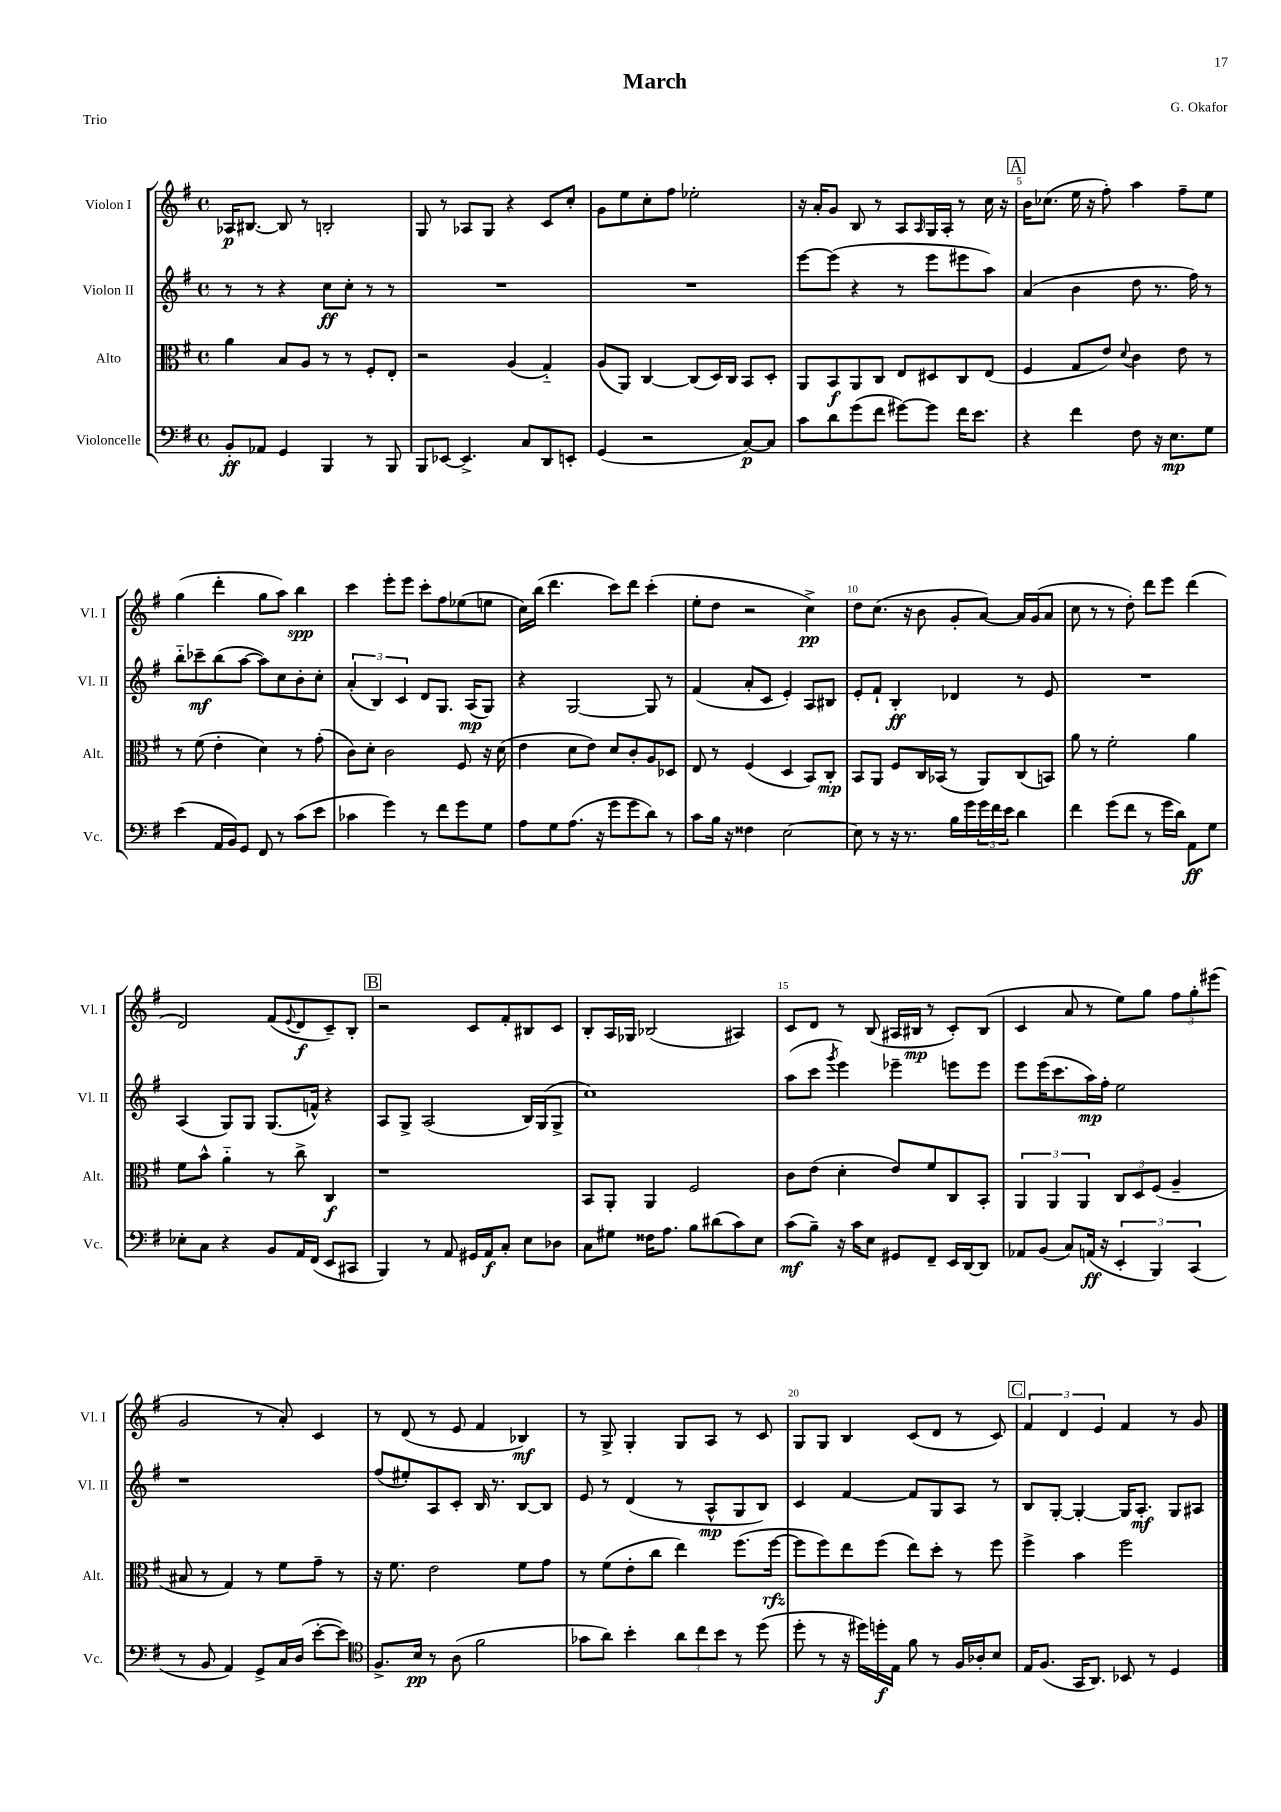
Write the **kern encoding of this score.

**kern	**dynam	**kern	**dynam	**kern	**dynam	**kern	**dynam
*part4	*part4	*part3	*part3	*part2	*part2	*part1	*part1
*staff4	*staff4	*staff3	*staff3	*staff2	*staff2	*staff1	*staff1
*I"Violoncelle	*	*I"Alto	*	*I"Violon II	*	*I"Violon I	*
*I'Vc.	*	*I'Alt.	*	*I'Vl. II	*	*I'Vl. I	*
*clefF4	*	*clefC3	*	*clefG2	*	*clefG2	*
*k[f#]	*	*k[f#]	*	*k[f#]	*	*k[f#]	*
*M4/4	*	*M4/4	*	*M4/4	*	*M4/4	*
*met(c)	*	*met(c)	*	*met(c)	*	*met(c)	*
=1	=1	=1	=1	=1	=1	=1	=1
8BB'/L	ff	4a\	.	8r	.	16A-X/KL	p
.	.	.	.	.	.	[8.B#X/J	.
8AA-X/J	.	.	.	8r	.	.	.
4GG/	.	8B/L	.	4r	.	8B#/]	.
.	.	8A/J	.	.	.	8r	.
4BBB/	.	8r	.	8cc\L	ff	2Bn'/	.
.	.	8r	.	8cc'\J	.	.	.
8r	.	8F#'/L	.	8r	.	.	.
8BBB/	.	8E'/J	.	8r	.	.	.
=2	=2	=2	=2	=2	=2	=2	=2
8BBB/L	.	2r	.	1r	.	8G/	.
[8EE-X/J	.	.	.	.	.	8r	.
4.EE-^/]	.	.	.	.	.	8A-X/L	.
.	.	.	.	.	.	8G/J	.
.	.	(4A/	.	.	.	4r	.
8C/L	.	.	.	.	.	.	.
8DD/	.	4G/)	.	.	.	8c/L	.
8EEn'/J	.	.	.	.	.	8cc'/J	.
=3	=3	=3	=3	=3	=3	=3	=3
(4GG/	.	(8A/L	.	1r	.	8g\L	.
.	.	8AA/J)	.	.	.	8ee\	.
2r	.	[4C/	.	.	.	8cc'\	.
.	.	.	.	.	.	8ff#\J	.
.	.	(8C/L]	.	.	.	2ee-X'\	.
.	.	16D/L)	.	.	.	.	.
.	.	16C/JJ	.	.	.	.	.
[8C/L)	p	8BB/L	.	.	.	.	.
8C/J]	.	8D'/J	.	.	.	.	.
=4	=4	=4	=4	=4	=4	=4	=4
8c\L	.	8AA/L	.	[8eee\L	.	16r	.
.	.	.	.	.	.	16a'/KL	.
8d\	.	8BB/	f	(8eee\J]	.	8g/J	.
(8g\	.	8AA/	.	4r	.	8B/	.
8f#\J	.	8C/J	.	.	.	8r	.
[8g#X\L)	.	8E/L	.	8r	.	8A/L	.
.	.	.	.	.	.	16qqA/	.
8g#\J]	.	8D#X/	.	8eee\L	.	16G/L	.
.	.	.	.	.	.	16A'/JJ	.
16f#\KL	.	8C/	.	8eee#X\	.	8r	.
8.e\J	.	.	.	.	.	.	.
.	.	(8E/J	.	8aa\J)	.	16cc\	.
.	.	.	.	.	.	16r	.
!!LO:REH:place=s1:t=A
=5	=5	=5	=5	=5	=5	=5	=5
4r	.	4F#/	.	(4a/	.	16b\KL	.
.	.	.	.	.	.	(8.cc-X\J	.
4f#\	.	8G/L	.	4b\	.	16ee\	.
.	.	.	.	.	.	16r	.
.	.	8e/J)	.	.	.	8ff#'\)	.
.	.	8qqd/	.	.	.	.	.
8F#\	.	4c\	.	8dd\	.	4aa\	.
16r	.	.	.	8.r	.	.	.
8.E\L	mp	.	.	.	.	.	.
.	.	8e\	.	.	.	8ff#~\L	.
.	.	.	.	16ff#\)	.	.	.
8G\J	.	8r	.	8r	.	8ee\J	.
!!LO:LB:g=z
=6	=6	=6	=6	=6	=6	=6	=6
(4e\	.	8r	.	8bb\L	.	(4gg\	.
.	.	(8f#\	.	8ccc-X~\	mf	.	.
16AA/LL	.	4e'\	.	(8bb\	.	4ddd'\	.
16BB/J)	.	.	.	.	.	.	.
8GG/J	.	.	.	[8aa\J	.	.	.
8FF#/	.	4d\)	.	8aa\L])	.	8gg\L	.
8r	.	.	.	8cc\	.	8aa\J)	.
(8c\L	.	8r	.	8b'\	.	4bb\	spp
8e\J	.	(8g'\	.	8cc'\J	.	.	.
=7	=7	=7	=7	=7	=7	=7	=7
4c-X\	.	8c\L)	.	(6a'/	.	4ccc\	.
.	.	8d'\J	.	.	.	.	.
.	.	.	.	6B/)	.	.	.
4g\)	.	2c\	.	.	.	8eee'\L	.
.	.	.	.	6c/	.	.	.
.	.	.	.	.	.	8eee\J	.
8r	.	.	.	8d/L	.	8ccc'\L	.
8f#\L	.	.	.	8.G/J	.	8ff#\	.
8g\	.	8F#/	.	.	.	(8ee-X\	.
.	.	.	.	(16A/KL	mp	.	.
8G\J	.	16r	.	8G/J)	.	8een\J	.
.	.	(16d\	.	.	.	.	.
=8	=8	=8	=8	=8	=8	=8	=8
8A\L	.	4e\	.	4r	.	16cc\LL)	.
.	.	.	.	.	.	(16bb\JJ	.
8G\	.	.	.	.	.	4.ddd\	.
(8.A\J	.	8d\L	.	[2G/	.	.	.
.	.	8e\J)	.	.	.	.	.
16r	.	.	.	.	.	.	.
8g\L	.	8d/L	.	.	.	8ccc\L)	.
8g\	.	8c'/	.	.	.	8ddd\J	.
8d\J)	.	8A/	.	8G/]	.	(4ccc'\	.
8r	.	8D-X/J	.	8r	.	.	.
=9	=9	=9	=9	=9	=9	=9	=9
8c\L	.	8E/	.	(4f#/	.	8ee'\L	.
16B\Jk	.	8r	.	.	.	8dd\J	.
16r	.	.	.	.	.	.	.
4F##X\	.	(4F#/	.	8a'/L	.	2r	.
.	.	.	.	8c/J	.	.	.
[2E\	.	4D/	.	4e'/)	.	.	.
.	.	8BB/L)	.	8A/L	.	4cc^\)	pp
.	.	8C'/J	mp	8B#X/J	.	.	.
=10	=10	=10	=10	=10	=10	=10	=10
8E\]	.	8BB/L	.	8e'/L	.	8dd\L	.
8r	.	8AA/J	.	8f#`/J	.	(8.cc\J	.
16r	.	8F#/L	.	4B'/	ff	.	.
8.r	.	.	.	.	.	16r	.
.	.	16C/L	.	.	.	8b\	.
.	.	(16BB-X/JJ	.	.	.	.	.
16B\LL	.	8r	.	4d-X/	.	8g'/L	.
16g\	.	.	.	.	.	.	.
24g\	.	8AA/L)	.	.	.	[8a/J)	.
24f#\	.	.	.	.	.	.	.
24e\JJ	.	.	.	.	.	.	.
4d\	.	(8C/	.	8r	.	16a/LL]	.
.	.	.	.	.	.	(16g/J	.
.	.	8BBn/J)	.	8e/	.	8a/J	.
=11	=11	=11	=11	=11	=11	=11	=11
4f#\	.	8a\	.	1r	.	8cc\	.
.	.	8r	.	.	.	8r	.
(8g\L	.	2f#'\	.	.	.	8r	.
8f#\J	.	.	.	.	.	8dd'\)	.
8r	.	.	.	.	.	8ddd\L	.
16g\LL	.	.	.	.	.	8eee\J	.
16d\JJ)	.	.	.	.	.	.	.
8AA\L	ff	4a\	.	.	.	(4ddd\	.
8G\J	.	.	.	.	.	.	.
!!LO:LB:g=z
=12	=12	=12	=12	=12	=12	=12	=12
8E-X'\L	.	8f#\L	.	(4A/	.	2d/)	.
8C\J	.	8b^^\J	.	.	.	.	.
4r	.	4a\	.	8G/L)	.	.	.
.	.	.	.	8G/J	.	.	.
8BB/L	.	8r	.	(8.G/L	.	(8f#/L	.
.	.	.	.	.	.	8qqe/	.
16AA/L	.	8cc^\	.	.	.	8d/	f
(16FF#/JJ	.	.	.	16fn^^/Jk)	.	.	.
8EE/L	.	4C/	f	4r	.	8c~/)	.
8CC#X/J	.	.	.	.	.	8B'/J	.
!!LO:REH:place=s1:t=B
=13	=13	=13	=13	=13	=13	=13	=13
4BBB/)	.	1r	.	8A/L	.	2r	.
.	.	.	.	8G^/J	.	.	.
8r	.	.	.	(2A/	.	.	.
8AA/	.	.	.	.	.	.	.
16GG#X/LL	.	.	.	.	.	8c/L	.
16AA/J	f	.	.	.	.	.	.
8C'/J	.	.	.	.	.	8f#'/	.
8E\L	.	.	.	16B/LL)	.	8B#X/	.
.	.	.	.	(16G/J	.	.	.
8D-X\J	.	.	.	8G^/J	.	8c/J	.
=14	=14	=14	=14	=14	=14	=14	=14
8C\L	.	8BB/L	.	1cc)	.	8B'/L	.
8G#X\J	.	8AA'/J	.	.	.	16A/L	.
.	.	.	.	.	.	16G-X/JJ	.
16F##X\KL	.	4AA/	.	.	.	(2B-X/	.
8.A\J	.	.	.	.	.	.	.
8B\L	.	2F#/	.	.	.	.	.
(8d#X\	.	.	.	.	.	.	.
8c\)	.	.	.	.	.	4A#X/)	.
8E\J	.	.	.	.	.	.	.
=15	=15	=15	=15	=15	=15	=15	=15
(8c\L	mf	8c\L	.	(8aa\L	.	8c/L	.
8B~\J)	.	(8e\J	.	8ccc\J	.	8d/J	.
.	.	.	.	8qggg/	.	.	.
16r	.	4d'\	.	4eee\)	.	8r	.
16c\KL	.	.	.	.	.	.	.
8E\J	.	.	.	.	.	(8B/	.
8GG#X/L	.	8e/L)	.	4eee-X~\	.	16A#X/LL	.
.	.	.	.	.	.	16B#X/JJ	mp
8FF#~/J	.	8f#/	.	.	.	8r	.
16EE/LL	.	8C/	.	8eeen\L	.	8c'/L)	.
[16DD/J	.	.	.	.	.	.	.
8DD/J]	.	8BB'/J	.	8eee\J	.	(8B#/J	.
=16	=16	=16	=16	=16	=16	=16	=16
8AA-X/L	.	6AA/	.	8eee\L	.	4c/	.
(8BB/J	.	.	.	(16eee\K	.	.	.
.	.	6AA/	.	.	.	.	.
.	.	.	.	8.ccc\	.	.	.
8C/L)	.	.	.	.	.	8a/	.
.	.	6AA/	.	.	.	.	.
(16AAn/Jk	ff	.	.	16aa\L)	mp	8r	.
16r	.	.	.	16ff#'\JJ	.	.	.
6EE'/	.	12C/L	.	2ee\	.	8ee\L)	.
.	.	12D/	.	.	.	.	.
.	.	.	.	.	.	8gg\J	.
6BBB/)	.	(12F#/J	.	.	.	.	.
.	.	4A~/	.	.	.	12ff#\L	.
(6CC/	.	.	.	.	.	12gg'\	.
.	.	.	.	.	.	(12eee#X\J	.
!!LO:LB:g=z
=17	=17	=17	=17	=17	=17	=17	=17
8r	.	8B#X/	.	1r	.	2g/	.
8BB/	.	8r	.	.	.	.	.
4AA/)	.	4G/)	.	.	.	.	.
8GG^/L	.	8r	.	.	.	8r	.
16C/L	.	8f#\L	.	.	.	8a'/)	.
(16D/JJ	.	.	.	.	.	.	.
[8e'\L	.	8g~\J	.	.	.	4c/	.
8e\J])	.	8r	.	.	.	.	.
=18	=18	=18	=18	=18	=18	=18	=18
*clefC4	*	*	*	*	*	*	*
8.F#^/L	.	16r	.	(8ff#/L	.	8r	.
.	.	8.f#\	.	.	.	.	.
.	.	.	.	8ee#X'/)	.	(8d/	.
16B/Jk	pp	.	.	.	.	.	.
8r	.	2e\	.	8A/	.	8r	.
(8A\	.	.	.	8c'/J	.	8e/	.
2f#\	.	.	.	16B/	.	4f#/	.
.	.	.	.	8.r	.	.	.
.	.	8f#\L	.	[8B/L	.	4B-X/)	mf
.	.	8g\J	.	8B/J]	.	.	.
=19	=19	=19	=19	=19	=19	=19	=19
8g-X\L	.	8r	.	8e/	.	8r	.
8a\J)	.	(8f#\L	.	8r	.	8G^/	.
4b'\	.	8e'\	.	(4d/	.	4G'/	.
.	.	8cc\J	.	.	.	.	.
12a\L	.	4ee\)	.	8r	.	8G/L	.
12cc\	.	.	.	.	.	.	.
.	.	.	.	8A^^/L	mp	8A/J	.
12b\J	.	.	.	.	.	.	.
8r	.	(8.ff#\L	.	8G/	.	8r	.
(8dd\	.	.	.	8B/J)	.	8c/	.
.	.	[16ff#\Jk	rfz	.	.	.	.
=20	=20	=20	=20	=20	=20	=20	=20
8dd'\	.	8ff#\L]	.	4c/	.	8G/L	.
8r	.	8ff#\)	.	.	.	8G/J	.
16r	.	8ee\	.	[4f#/	.	4B/	.
16dd#X\LL)	.	.	.	.	.	.	.
16ddn'\	f	(8ff#\J	.	.	.	.	.
16E\JJ	.	.	.	.	.	.	.
8f#\	.	8ee\L)	.	8f#/L]	.	(8c/L	.
8r	.	8dd'\J	.	8G/	.	8d/J	.
16F#/LL	.	8r	.	8A/J	.	8r	.
16A-X'/J	.	.	.	.	.	.	.
8B/J	.	8ff#\	.	8r	.	8c/)	.
!!LO:REH:place=s1:t=C
=21	=21	=21	=21	=21	=21	=21	=21
16E/KL	.	4ff#^\	.	8B/L	.	6f#/	.
(8.F#/J	.	.	.	.	.	.	.
.	.	.	.	[8G'/J	.	.	.
.	.	.	.	.	.	6d/	.
16GG/KL	.	4b\	.	4G'/_	.	.	.
8.AA/J)	.	.	.	.	.	.	.
.	.	.	.	.	.	6e/	.
8BB-X/	.	2ff#\	.	16G/KL]	.	4f#/	.
.	.	.	.	8.A'/J	mf	.	.
8r	.	.	.	.	.	.	.
4D/	.	.	.	8G/L	.	8r	.
.	.	.	.	8A#X/J	.	8g/	.
==	==	==	==	==	==	==	==
*-	*-	*-	*-	*-	*-	*-	*-
